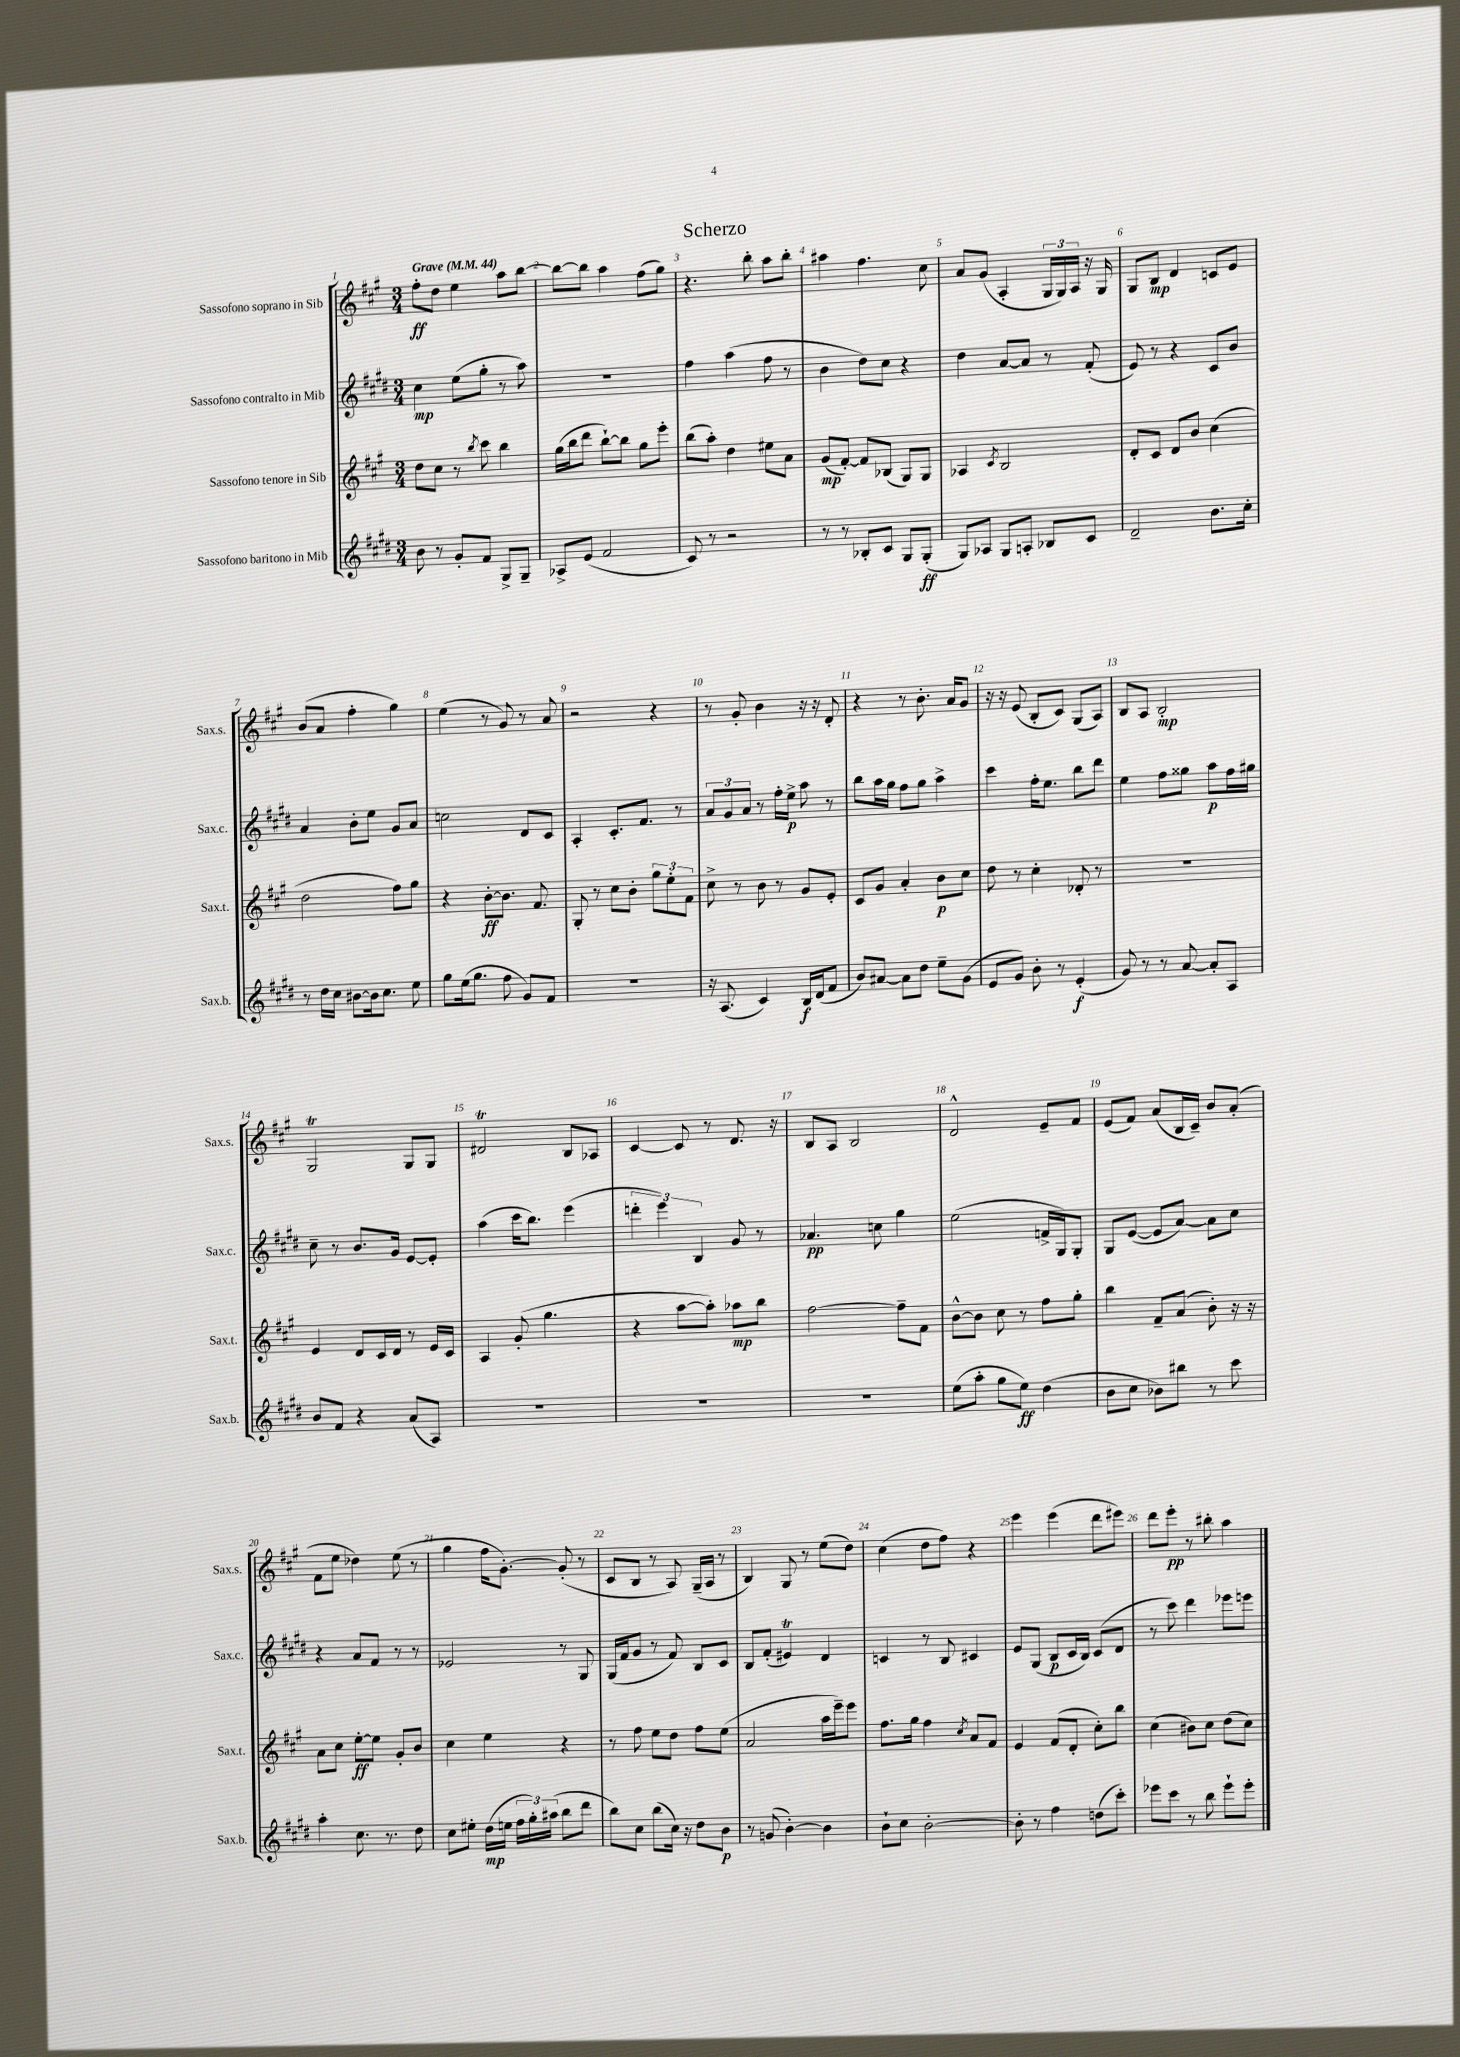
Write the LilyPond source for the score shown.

\header { title = "Scherzo" }
<<
\new StaffGroup <<
\new Staff = "s0" \with { instrumentName = "Sassofono soprano in Sib" shortInstrumentName = "Sax.s." } {
    \clef treble \key a \major \numericTimeSignature \time 3/4 \tempo "Grave" 4 = 44
    \autoBeamOff fis''8[-.\ff d''8] e''4 a''8[ b''8]~ |
    b''8[~ b''8] a''4 fis''8[( gis''8]) |
    r4. b''8-. a''8[ b''8]-. |
    ais''4 fis''4. cis''8 |
    a'8[ gis'8]( a4-. \tuplet 3/2 { gis16[ gis16) a16] } r16 gis16 |
    gis8[ b8]\mp d'4 c'8[ e'8] |
    b'8[( a'8] fis''4-. gis''4) |
    e''4( r8 gis'8) r8 a'8 |
    r2 r4 |
    r8 gis'8-. b'4 r16 r16 d'8-. |
    r4 r8 b'8.-. a'16[ gis'8] |
    r16 r16 e'8( b8[-. cis'8]) gis8[( a8]) |
    b8[ a8] b2-.\mp |
    gis2\trill gis8[ gis8] |
    dis'2\trill b8[ aes8] |
    cis'4~ cis'8 r8 d'8. r16 |
    b8[ a8] b2 |
    d'2-^ e'8[-- fis'8] |
    e'8[( fis'8]) a'8[( b16 cis'16]--) b'8[ a'8]-.( |
    fis'8[ e''8] des''4) e''8( r8 |
    gis''4 fis''16[ gis'8.]~-.) gis'8-.( r8 |
    cis'8[ b8] r8 a8) gis16[--( a16] r8 |
    b4) gis8 r8 e''8[( d''8]) |
    cis''4( d''8[ fis''8]) r4 |
    e'''4 e'''4( d'''8[ eis'''8]) |
    d'''8[ e'''8]-.\pp r8 bis''8-. a''4 \bar "|." |
}
\new Staff = "s1" \with { instrumentName = "Sassofono contralto in Mib" shortInstrumentName = "Sax.c." } {
    \clef treble \key e \major \numericTimeSignature \time 3/4
    \autoBeamOff cis''4\mp e''8[( gis''8]-. r8 a''8) |
    R2. |
    fis''4 a''4( fis''8 r8 |
    b'4 dis''8[) cis''8] r4 |
    dis''4 a'8[~ a'8] r8 fis'8-.( |
    e'8) r8 r4 cis'8[ b'8] |
    a'4 b'8[-. e''8] gis'8[ a'8] |
    c''2 dis'8[ cis'8] |
    a4-. cis'8.[-. fis'8.] r8 |
    \tuplet 3/2 { a'8[ gis'8 a'8] } r8 fis''16[-. e''16]->\p a''8 r8 |
    b''8[ a''16 gis''16] fis''8[ gis''8] a''4-> |
    cis'''4 fis''16[-. e''8.] b''8[ dis'''8] |
    e''4 fis''8[ gisis''8] a''8[\p fis''16 gis''16] |
    cis''8-- r8 b'8.[ gis'16] e'8[~ e'8]-. |
    a''4( cis'''16[ b''8.]) e'''4( |
    \tuplet 3/2 { d'''4-. e'''4) b4 } gis'8 r8 |
    aes'4.\pp c''8 gis''4 |
    e''2( f'16[-> gis16) gis8]-. |
    gis8[ e'8]~( e'8[ a'8]~) a'8[ cis''8] |
    r4 a'8[ fis'8] r8 r8 |
    ees'2 r8 gis8 |
    gis16[( fis'16 gis'8] r8 fis'8) b8[ cis'8] |
    b8[ fis'8]-.( eis'4\trill) dis'4 |
    c'4 r8 b8 cis'4 |
    e'8[ gis8]( b8[\p cis'16 b16]) cis'8[( dis'8] |
    r8 cis'''8) dis'''4 ees'''8[ e'''8] \bar "|." |
}
\new Staff = "s2" \with { instrumentName = "Sassofono tenore in Sib" shortInstrumentName = "Sax.t." } {
    \clef treble \key a \major \numericTimeSignature \time 3/4
    \autoBeamOff d''8[ cis''8] r8 \acciaccatura { b''8 } cis'''8 b''4 |
    gis''16[( b''16 d'''8] b''8[~-!) b''8] gis''8[ e'''8]-. |
    b''8[( a''8]-.) d''4 eis''8[ a'8] |
    gis'8[\mp( fis'8]~-.) fis'8[ bes8]( gis8[) gis8] |
    aes4 \acciaccatura { cis'8 } b2 |
    d'8[-. cis'8] d'8[ b'8] cis''4( |
    d''2 fis''8[) gis''8] |
    r4 b'8[~-.\ff b'8.] fis'8. |
    gis8-. r8 cis''8[ b'8]-. \tuplet 3/2 { gis''8[ e''8-. fis'8] } |
    cis''8-> r8 b'8 r8 gis'8[ e'8]-. |
    cis'8[ gis'8] a'4-. b'8[\p cis''8] |
    d''8 r8 cis''4-. des'8-. r8 |
    R2. |
    e'4 d'8[ cis'16 d'16] r8 e'16[ cis'16] |
    a4 gis'8-.( gis''4. |
    r4 a''8[~ a''8]-.) aes''8[\mp b''8] |
    fis''2~ fis''8[-- fis'8] |
    b'8[~-^ b'8] cis''8 r8 fis''8[ gis''8]-. |
    b''4 fis'8[-- a'8]( b'8-.) r16 r16 |
    a'8[ cis''8] e''8[~-.\ff e''8] gis'8[-. b'8] |
    cis''4 e''4 r4 |
    r8 fis''8 e''8[ d''8] fis''8[ e''8]( |
    a'2 a''16[ e'''16--) e'''8] |
    fis''8.[ gis''16] fis''4 \acciaccatura { cis''8 } a'8[ fis'8] |
    e'4 fis'8[( d'8]-. cis''8[-.) b''8] |
    cis''4( bis'8[) cis''8] d''8[( cis''8]) \bar "|." |
}
\new Staff = "s3" \with { instrumentName = "Sassofono baritono in Mib" shortInstrumentName = "Sax.b." } {
    \clef treble \key e \major \numericTimeSignature \time 3/4
    \autoBeamOff b'8 r8 gis'8[-. fis'8] gis8[-> gis8]-- |
    aes8[-> e'8]( fis'2 |
    cis'8) r8 r2 |
    r8 r8 bes8[-. cis'8] gis8[ gis8]-.\ff( |
    gis8[) aes8] gis8[ a8]-. bes8[ cis'8] |
    dis'2-- b'8.[ cis''16]-. |
    r8 dis''16[ cis''16] bis'8[~ bis'16 cis''8.] e''8 |
    gis''8[ e''16( gis''8.] fis''8 gis'8[) fis'8] |
    R2. |
    r16 a8.( cis'4) b16[\f dis'16( fis'8] |
    b'8[) ais'8]~ ais'8[ dis''8] e''8[-- gis'8]( |
    e'8[ gis'8]) b'8-. r8 e'4-.\f( |
    gis'8) r8 r8 a'8~ a'8[-. a8] |
    b'8[ fis'8] r4 a'8[( a8]) |
    R2. |
    R2. |
    R2. |
    e''8[( a''8]-. gis''8[ e''8]\ff) dis''4( |
    b'8[ cis''8] bes'8[) bis''8] r8 cis'''8 |
    a''4-. cis''8. r8. dis''8 |
    cis''8[ eis''8]-. dis''16[\mp( e''16] \tuplet 3/2 { fis''16[ gis''16-.) ais''16]( } b''8[ dis'''8] |
    b''8[) cis''8] b''8[( cis''16]) r16 dis''8[ b'8]\p |
    r8 g'8( b'4~-.) b'4 |
    b'8[-! cis''8] b'2~-. |
    b'8-. r8 fis''4 d''8[( cis'''8]-.) |
    ees'''8[ cis'''8] r8 b''8 ees'''8[-! ees'''8]-. \bar "|." |
}
>>
>>
\layout { \context { \Score \override BarNumber.break-visibility = ##(#f #t #t) barNumberVisibility = #all-bar-numbers-visible } }
